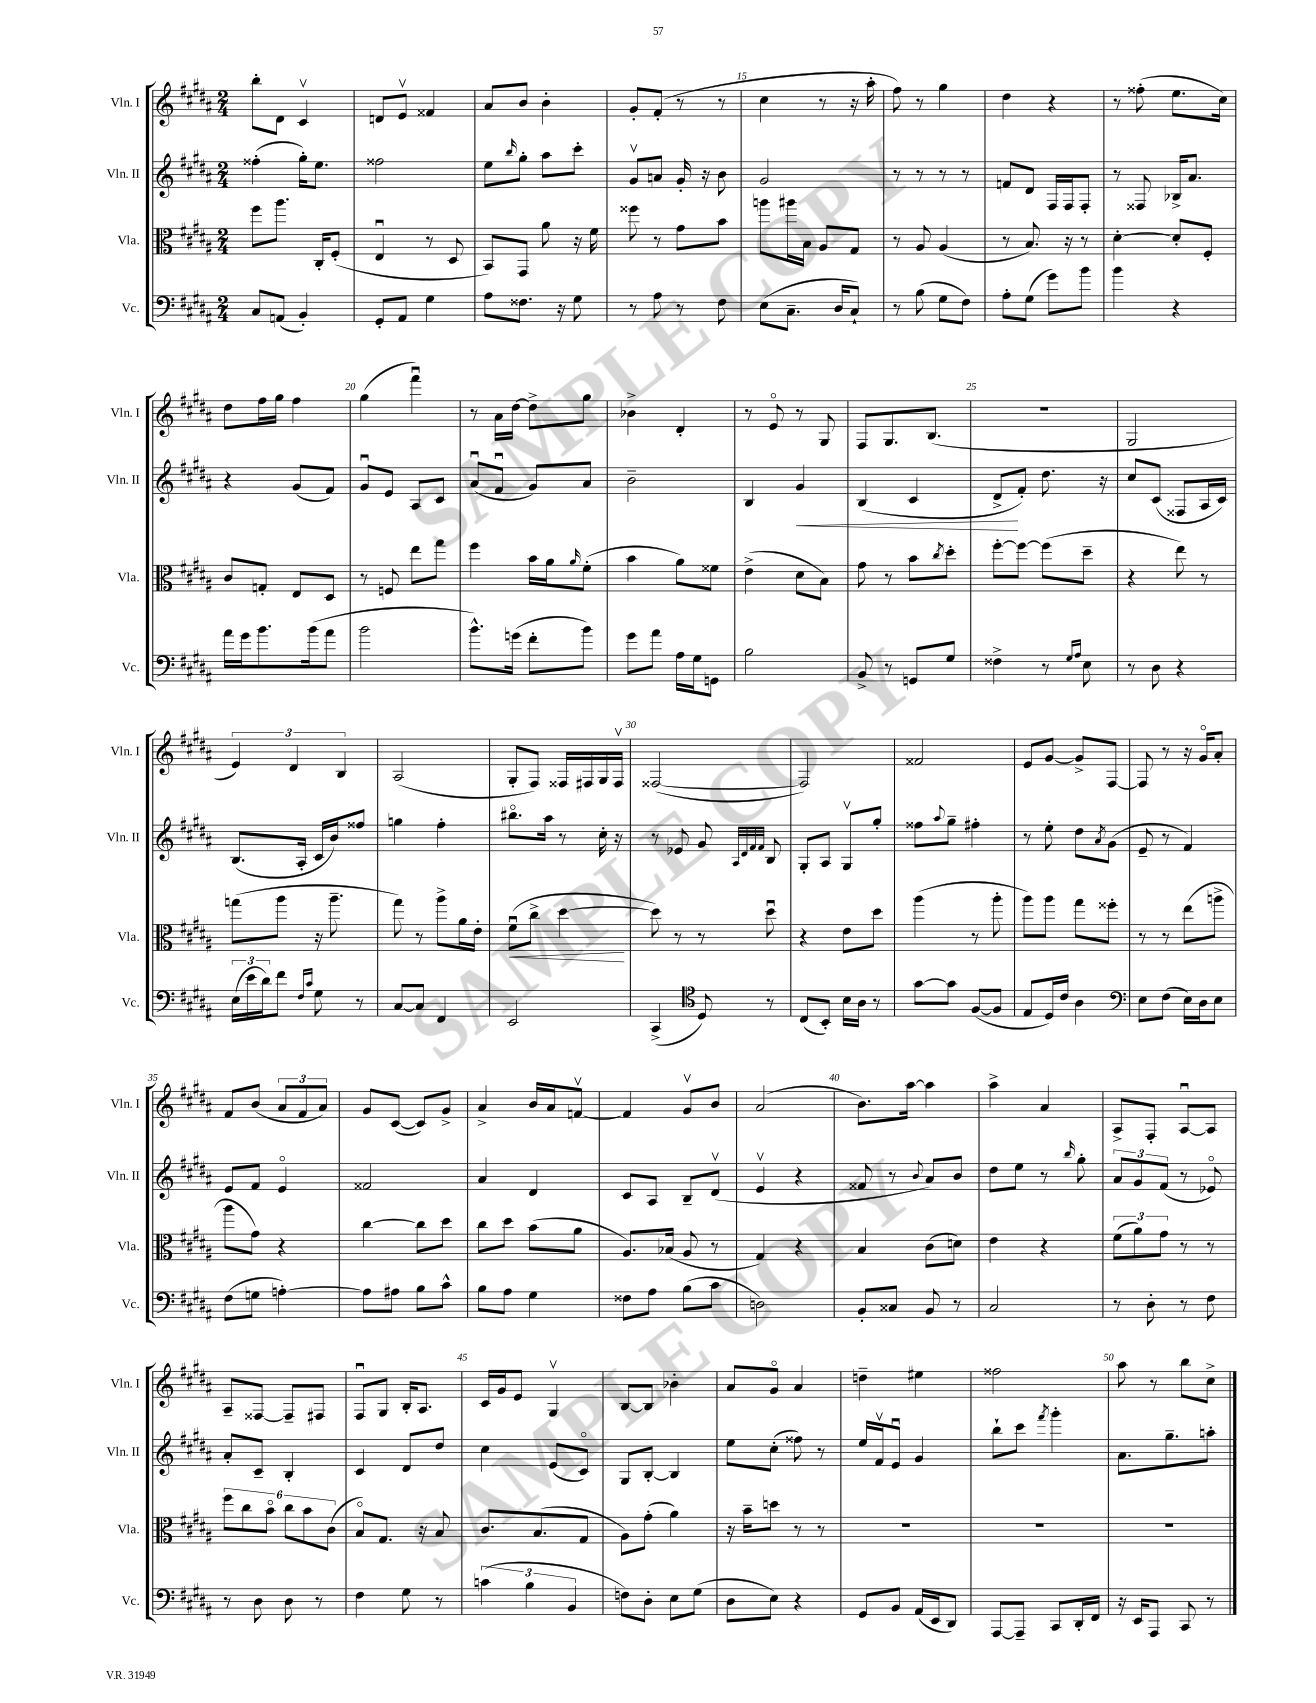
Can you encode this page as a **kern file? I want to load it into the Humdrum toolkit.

**kern	**kern	**kern	**kern
*staff4	*staff3	*staff2	*staff1
*clefF4	*clefC3	*clefG2	*clefG2
*k[f#c#g#d#a#]	*k[f#c#g#d#a#]	*k[f#c#g#d#a#]	*k[f#c#g#d#a#]
*M2/4	*M2/4	*M2/4	*M2/4
8C#	8ff#	(4ff##'	8bb'
(8AA	8.aa#	.	8d#
4BB')	.	16gg#')	4c#v
.	16C#'	8.ee	.
.	(8F#'	.	.
=	=	=	=
8GG#'	4Eu	2ff##	8d
8AA#	.	.	8ev
4G#	8r	.	4f##
.	8D#	.	.
=	=	=	=
8A#	8BB)	8ee	8a#
.	.	16qqbb	.
8.F##	8GG#	8gg#'	8b
.	8a#	8aa#	4b'
16r	.	.	.
8G#	16r	8ccc#'	.
.	16f#	.	.
=	=	=	=
8r	8ff##	8g#v	8g#'
8A#	8r	8a	(8f#'
8r	8g#	16g#'	8r
.	.	16r	.
8F#	8b	8b	8r
=	=	=	=
(8E	8aa	2g#	4cc#
8.C#~	16aa#	.	.
.	16B	.	.
.	8A#	.	8r
16D#	.	.	.
8C#`)	8G#	.	16r
.	.	.	16aa#'
=	=	=	=
8r	8r	8r	8ff#)
(8B	8A#	8r	8r
8G#	(4A#	8r	4gg#
8F#)	.	8r	.
=	=	=	=
8A#'	8r	8f	4dd#
(8G#	8.B)	8d#	.
8g#)	.	16F#	4r
.	16r	16F#	.
8b	8r	8F#'	.
=	=	=	=
4b	[4d#'	8r	8r
.	.	8F##	(8ff##'
4r	8d#']	16B-^	8.ee
.	.	8.a#	.
.	8F#'	.	.
.	.	.	16cc#)
=	=	=	=
16a#	8c#	4r	8dd#
16g#	.	.	.
8.b	8G'	.	16ff#
.	.	.	16gg#
.	8E	(8g#	4ff#
(16b	.	.	.
8a#	8D#	8f#)	.
=	=	=	=
2b	8r	8g#u	(4gg#
.	8F	8e	.
.	8ee	8A#	4fff#u)
.	8gg#	8c#	.
=	=	=	=
8.b^^)	4ff#	(8a#u	8r
.	.	8f#u	16a#
(16g	.	.	[16dd#
8f#'	16b	8g#)	8dd#^]
.	16a#	.	.
.	16qqa#	.	.
8b)	(8f#'	8a#	8gg#
=	=	=	=
8g#	4b	2b~	4b-^
8a#	.	.	.
16A#	8a#)	.	4d#'
16G#	.	.	.
8GG	8f##	.	.
=	=	=	=
2B	(4e^	4B	8r
.	.	.	8eo
.	8d#	4g#	8r
.	8B)	.	8G#
=	=	=	=
8BB^	8g#	(4B	8F#
8r	8r	.	8.G#
8GG	8b	4c#	.
.	.	.	(8.B
.	8qcc#	.	.
8G#	8dd#'	.	.
=	=	=	=
4F##^	[8ff#'	8d#^	2r
.	8ff#_	8f#')	.
8r	(8ff#]	8.dd#	.
16qqG#	.	.	.
16qqA#	.	.	.
8E	8dd#~	.	.
.	.	16r	.
=	=	=	=
8r	4r	8cc#	2G#
8D#	.	(8c#	.
4r	8ee)	8F##	.
.	8r	16A#	.
.	.	16c#)	.
=	=	=	=
(24E	(8gg	(8.B	6e)
24e	.	.	.
24d#)	.	.	.
8f#	8aa#	.	.
.	.	.	6d#
.	.	16A#'	.
16qqF#	.	.	.
16qqc#	.	.	.
8G#	16r	16c#	.
.	8.aa#~	16b)	.
.	.	.	6B
8r	.	8ff##	.
=	=	=	=
[8C#	8gg#)	4gg	(2A#
8C#]	8r	.	.
4FF#	8aa#^	4ff#'	.
.	16a#	.	.
.	16e'	.	.
=	=	=	=
2EE	(8f#u	8.bb#o	8G#'
.	8cc#^	.	8F#)
.	.	16aa#	.
.	[4dd#	8r	16F##
.	.	.	16F#
.	.	16cc#'	16G#
.	.	16r	16F#v
=	=	=	=
(4CC#^	8dd#])	8r	([2F##
.	8r	8e-	.
*clefC4	*	*	*
8D#)	8r	8g#	.
.	.	32qqA#	.
.	.	32qqd#	.
.	.	32qqf#	.
.	.	32qqf#	.
8r	8dd#u	8B	.
=	=	=	=
(8C#	4r	8G#'	2F##])
8BB')	.	8A#	.
16B	8e	8G#v	.
16A#	.	.	.
8r	8dd#	8gg#'	.
=	=	=	=
[8g#	(4aa#	8ff##	2f##
.	.	8qqaa#	.
8g#]	.	8gg#~	.
([8F#	8r	4ff#'	.
8F#]	8aa#'	.	.
=	=	=	=
8E	8aa#)	8r	8e
16D#)	8aa#	8ee'	[8g#
16c#	.	.	.
4A#	8gg#	8dd#	8g#^]
.	.	8qa#	.
.	8ff##'	(8g#	[8F#
=	=	=	=
*clefF4	*	*	*
8E	8r	8e~	8F#]
(8F#	8r	8r	8r
16E)	(8ee	4f#)	16r
16D#	.	.	16g#o
8E	8aa^	.	8a#'
=	=	=	=
(8F#	8aa#	8e	8f#
8G	8g#)	8f#	(8b
[4A')	4r	4eo	12a#
.	.	.	12f#
.	.	.	12a#)
=	=	=	=
8A]	[4cc#	2f##	8g#
8A#	.	.	([8c#
8B	8cc#]	.	8c#])
8c#^^	8dd#	.	8g#^
=	=	=	=
8B	8cc#	4a#	4a#^
8A#	8dd#	.	.
4G#	(8b	4d#	16b
.	.	.	16a#
.	8a#	.	[8fv
=	=	=	=
8F##	8.A#)	8c#	4f]
8A#	.	8A#	.
.	(16B-	.	.
(8B	8A#	8B~	8g#v
8c#	8r	(8d#v	8b
=	=	=	=
2D)	4G#)	4ev	(2a#
.	4r	4r	.
=	=	=	=
8BB'	4B	8f##	8.b)
8C##	.	8r	.
.	.	.	[16aa#
.	.	8qqb	.
8BB	(8c#	8a#)	4aa#]
8r	8d)	8b	.
=	=	=	=
2C#	4e	8dd#	4aa#^
.	.	8ee	.
.	4r	8r	4a#
.	.	16qqbb	.
.	.	8gg#'	.
=	=	=	=
8r	(12f#	12a#	8A#^
.	12a#)	12g#	.
8D#'	.	.	8F#'
.	12g#	(12f#	.
8r	8r	8r	[8A#u
8F#	8r	8e-o)	8A#]
=	=	=	=
8r	12ff#	8a#'	8A#~
.	12cc#	.	.
8D#	.	8c#~	[8F##
.	12bo	.	.
8D#	12cc#	4B'	8F##~]
.	12b	.	.
8r	.	.	8F#
.	(12c#	.	.
=	=	=	=
4F#	8Bo)	4c#	8F#u
.	8.G#	.	8G#
8G#	.	8d#	16B'
.	16r	.	8.A#
8r	8B	8dd#	.
=	=	=	=
(6c	8.c#	4cc#	16c#
.	.	.	16g#
.	.	.	8e
6B	.	.	.
.	(8.B	.	.
.	.	(8e	4G#v
6BB	.	.	.
.	8G#	8c#o)	.
=	=	=	=
8F)	8A#)	8G#	[8B
8D#'	(8g#'	[8B'	8B]
8E	4a#)	4B]	4b-'
(8G#	.	.	.
=	=	=	=
8D#	16r	8ee	8a#
.	16b~	.	.
8E)	8dd	(8cc#'	8g#o
4r	8r	8ff##)	4a#
.	8r	8r	.
=	=	=	=
8GG#	2r	16ee	4dd~
.	.	16f#v	.
8BB	.	8eu	.
(16AA#	.	4g#	4ee#
16EE	.	.	.
8DD#)	.	.	.
=	=	=	=
[8AAA#	2r	8bb`	2ff##
8AAA#~]	.	8ccc#	.
.	.	8qfff#	.
8CC#	.	4ggg#'	.
16DD#'	.	.	.
16FF#	.	.	.
=	=	=	=
16r	2r	8.a#	8aa#
16EE	.	.	.
8AAA#	.	.	8r
.	.	8.gg#~	.
8CC#	.	.	8bb
8r	.	8aa'	8cc#^
==	==	==	==
*-	*-	*-	*-
